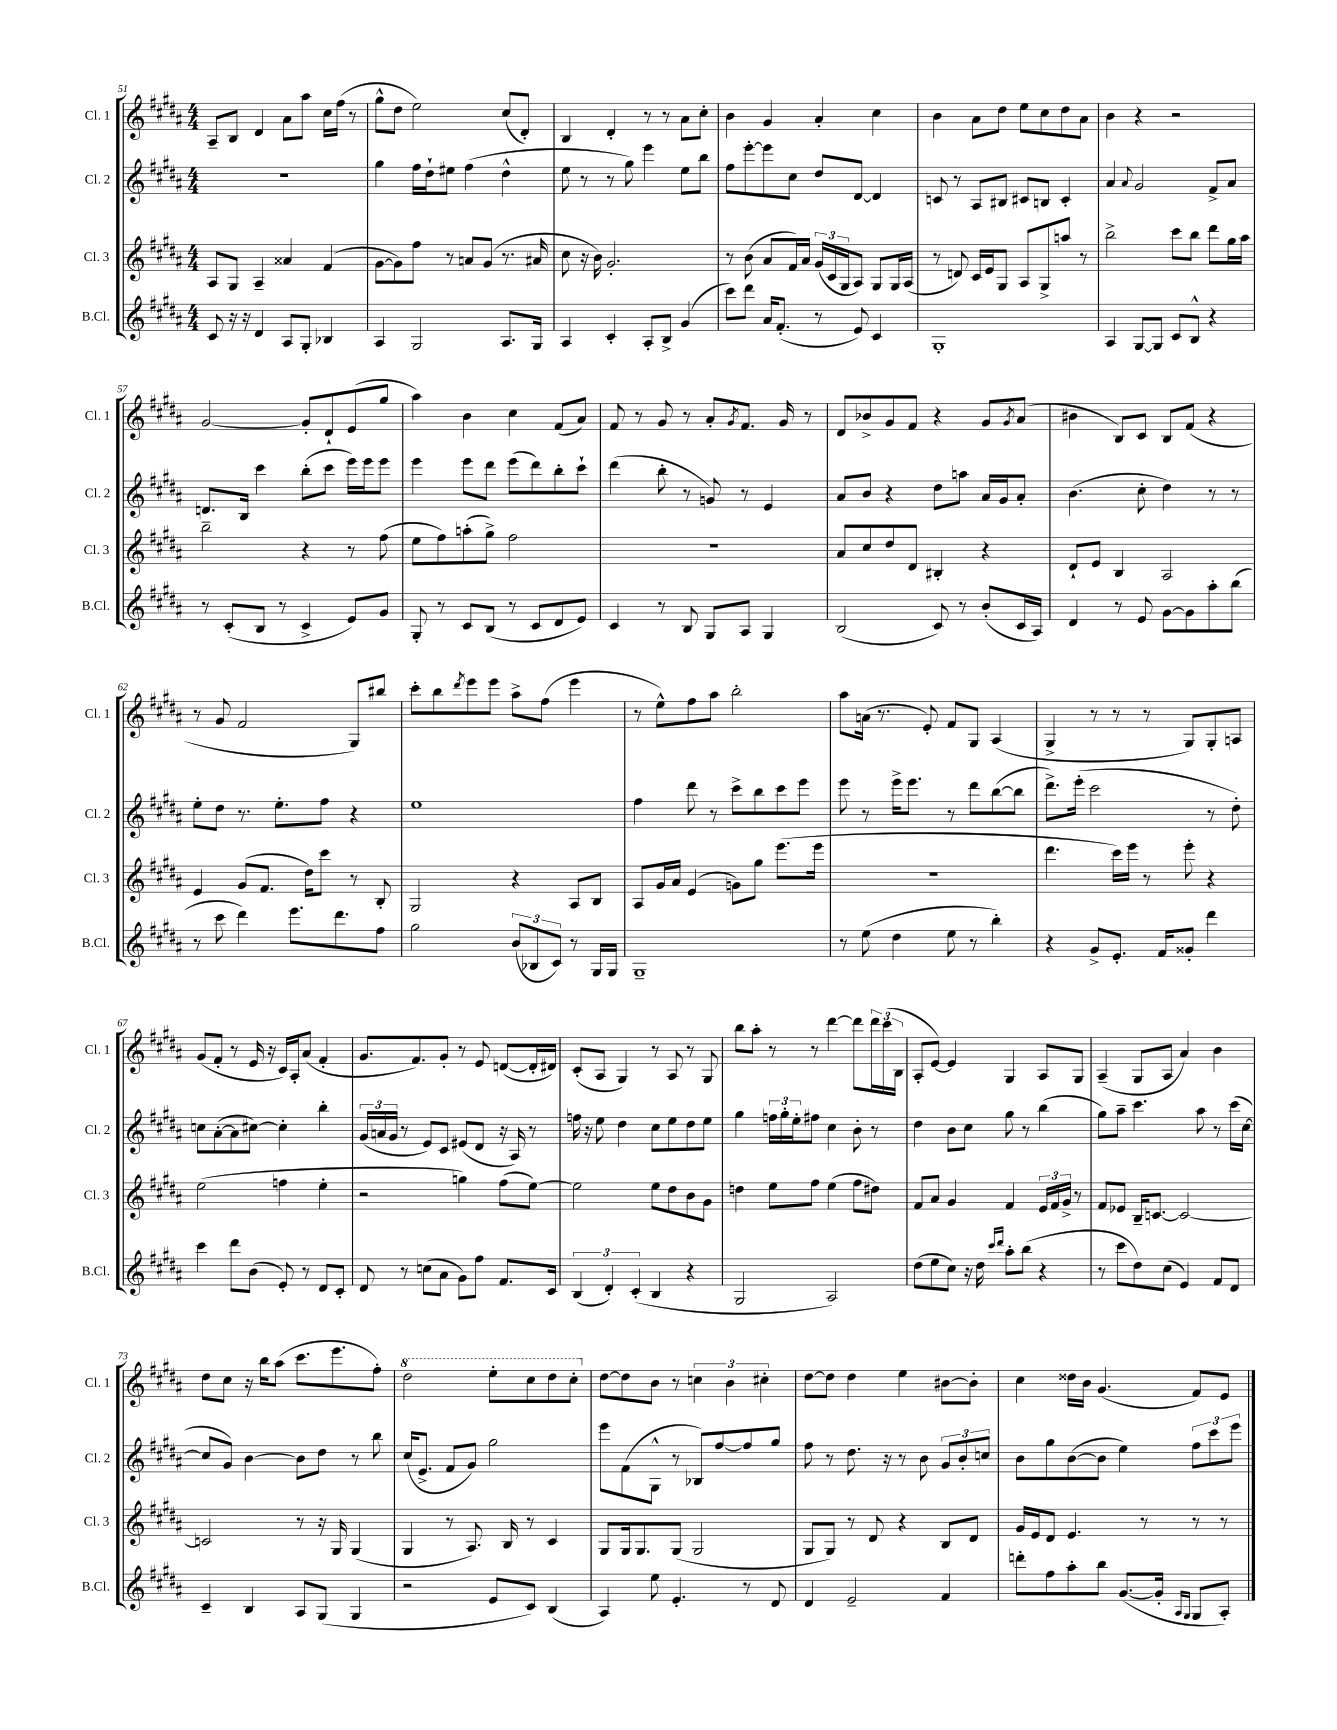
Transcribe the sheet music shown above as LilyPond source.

<<
\new StaffGroup <<
\new Staff = "s0" \with { instrumentName = "Cl. 1" shortInstrumentName = "Cl. 1" } {
    \clef treble \key b \major \numericTimeSignature \time 4/4
    ais8-- b8 dis'4 ais'8 ais''8 cis''16 fis''16( r8 |
    gis''8-^ dis''8 e''2) cis''8( dis'8-.) |
    b4 dis'4-. r8 r8 ais'8 cis''8-. |
    b'4 gis'4 ais'4-. cis''4 |
    b'4 ais'8 dis''8 e''8 cis''8 dis''8 ais'8 |
    b'4 r4 r2 |
    gis'2~ gis'8-. dis'8-! e'8( gis''8 |
    ais''4) b'4 cis''4 fis'8( ais'8) |
    fis'8 r8 gis'8 r8 ais'8-. \acciaccatura { gis'8 } fis'8. gis'16 r8 |
    dis'8 bes'8-> gis'8 fis'8 r4 gis'8 \acciaccatura { gis'8 } ais'8( |
    bis'4 b8) cis'8 b8 fis'8( r4 |
    r8 gis'8 fis'2 gis8) bis''8 |
    cis'''8-. b''8 \acciaccatura { dis'''8 } e'''8 e'''8 ais''8-> fis''8( e'''4 |
    r8 e''8-^) fis''8 ais''8 b''2-. |
    ais''8 a'16( r8. e'8-.) fis'8 gis8 ais4( |
    gis4-> r8 r8 r8 gis8) gis8-. a8 |
    gis'8( fis'8-. r8 e'16 r16 cis'16) ais16-. ais'8( fis'4-. |
    gis'8. fis'8.) gis'8-. r8 e'8 d'8~( d'16-. dis'16) |
    cis'8-.( ais8 gis4) r8 ais8 r8 gis8 |
    b''8 ais''8-. r8 r8 dis'''4~ dis'''8 \tuplet 3/2 { dis'''16 cis'''16( b16 } |
    ais8-. e'8~) e'4 gis4 ais8 gis8 |
    ais4--( gis8 ais8 ais'4) b'4 |
    dis''8 cis''8 r16 b''16 ais''8( cis'''8. e'''8. fis''8-.) |
    \ottava #1 dis'''2 e'''8-. cis'''8 dis'''8 cis'''8-. \ottava #0 |
    dis''8~ dis''8 b'8 r8 \tuplet 3/2 { c''4 b'4 cis''4-. } |
    dis''8~ dis''8 dis''4 e''4 bis'8~ bis'8-. |
    cis''4 disis''16 b'16 gis'4.( fis'8) e'8 \bar "|." |
}
\new Staff = "s1" \with { instrumentName = "Cl. 2" shortInstrumentName = "Cl. 2" } {
    \clef treble \key b \major \numericTimeSignature \time 4/4
    R1 |
    gis''4 fis''16 dis''16-! eis''8 fis''4( dis''4-^ |
    e''8 r8 r8 gis''8) e'''4 e''8 b''8 |
    fis''8 e'''8~-. e'''8 cis''8 dis''8 dis'8~ dis'4 |
    c'8 r8 ais8 bis8 cis'8 b8 cis'4-. |
    ais'4 \appoggiatura { ais'8 } gis'2 fis'8-> ais'8 |
    d'8. b16 cis'''4 b''8-.( cis'''8 e'''16) e'''16 e'''8 |
    e'''4 e'''8 dis'''8 e'''8( dis'''8) b''8-. cis'''8-! |
    dis'''4( b''8-. r8 g'8) r8 e'4 |
    ais'8 b'8 r4 dis''8 a''8 ais'16 gis'16 ais'8-. |
    b'4.( cis''8-. dis''4) r8 r8 |
    e''8-. dis''8 r8. e''8.-. fis''8 r4 |
    e''1 |
    fis''4 dis'''8 r8 cis'''8-> b''8 cis'''8 e'''8 |
    e'''8 r8 e'''16-> e'''8. r8 dis'''8 b''8~( b''8 |
    dis'''8.->) e'''16-.( cis'''2 r8 dis''8-.) |
    c''8 ais'8~-.( ais'8 cis''8~) cis''4-. b''4-. |
    \tuplet 3/2 { gis'16( a'16 gis'16 } r8 e'8) cis'8 eis'8( dis'8 r16 ais16) r8 |
    f''16 r16 e''8 dis''4 cis''8 e''8 dis''8 e''8 |
    gis''4 \tuplet 3/2 { f''16 gis''16-. e''16-. } fis''8 cis''4 b'8-. r8 |
    dis''4 b'8 cis''8 gis''8 r8 b''4( |
    gis''8) ais''8-- cis'''4. ais''8 r8 cis'''16( cis''16~ |
    cis''8 gis'8) b'4~ b'8 dis''8 r8 b''8 |
    cis''16( e'8.-> fis'8 gis'8) gis''2 |
    e'''8 fis'8( gis8-^ r8 bes8) fis''8~ fis''8 gis''8 |
    fis''8 r8 dis''8. r16 r8 b'8 \tuplet 3/2 { gis'8 b'8-. c''8 } |
    b'8 gis''8 b'8~( b'8 e''4) \tuplet 3/2 { fis''8 cis'''8 e'''8 } \bar "|." |
}
\new Staff = "s2" \with { instrumentName = "Cl. 3" shortInstrumentName = "Cl. 3" } {
    \clef treble \key b \major \numericTimeSignature \time 4/4
    ais8 gis8 ais4-- aisis'4 fis'4( |
    gis'8~ gis'8) fis''8 r8 a'8 gis'8( r8. ais'16 |
    cis''8 r16 b'16) gis'2.-. |
    r8 b'8( ais'8 fis'16) ais'16 \tuplet 3/2 { gis'16( cis'16 gis16 } ais8) gis8 gis16 ais16( |
    r8 d'8) cis'16 e'16 gis8 ais8 gis8-> a''8 r8 |
    b''2-> cis'''8 b''8 dis'''8 gis''16 ais''16 |
    b''2-- r4 r8 fis''8( |
    e''8 fis''8) a''8-.( gis''8->) fis''2 |
    R1 |
    ais'8 cis''8 dis''8 dis'8 bis4-. r4 |
    dis'8-! e'8 b4 ais2 |
    e'4 gis'8( fis'8. dis''16) cis'''8 r8 b8-. |
    gis2 r4 ais8 b8 |
    ais8 gis'16 ais'16 e'4( g'8) gis''8 e'''8.( e'''16 |
    R1 |
    dis'''4. cis'''16) e'''16 r8 e'''8-. r4 |
    e''2( f''4 e''4-. |
    r2 g''4) fis''8( e''8~) |
    e''2 e''8 dis''8 b'8 gis'8 |
    d''4 e''8 fis''8 e''4( fis''8 dis''8) |
    fis'8 ais'8 gis'4 fis'4 \tuplet 3/2 { e'16 fis'16 gis'16-> } r8 |
    fis'8 ees'8 b16-- c'8.~ c'2~ |
    c'2 r8 r16 gis16 gis4( |
    gis4 r8 ais8.) b16 r8 cis'4 |
    gis8 gis16 gis8. gis8( gis2 |
    gis8 gis8) r8 dis'8 r4 b8 dis'8 |
    gis'16 e'16 dis'8 e'4. r8 r8 r8 \bar "|." |
}
\new Staff = "s3" \with { instrumentName = "B.Cl." shortInstrumentName = "B.Cl." } {
    \clef treble \key b \major \numericTimeSignature \time 4/4
    cis'8 r16 r16 dis'4 ais8 gis8-. bes4 |
    ais4 gis2 ais8. gis16 |
    ais4 cis'4-. ais8-. b8-> gis'4( |
    cis'''8) dis'''8 ais'16 fis'8.-.( r8 e'8) cis'4 |
    gis1-. |
    ais4 gis8~ gis8 cis'8 b8-^ r4 |
    r8 cis'8-.( b8 r8 cis'4-> e'8) gis'8 |
    gis8-. r8 cis'8 b8( r8 cis'8 dis'8 e'8) |
    cis'4 r8 b8 gis8 ais8 gis4 |
    b2( cis'8) r8 b'8-.( cis'16 ais16) |
    dis'4 r8 e'8 gis'8~ gis'8 ais''8-. b''8( |
    r8 cis'''8 dis'''4) e'''8. dis'''8. fis''8 |
    gis''2 \tuplet 3/2 { b'8( bes8 cis'8) } r8 gis16 gis16 |
    gis1-- |
    r8 e''8( dis''4 e''8 r8 b''4-.) |
    r4 gis'8-> e'8.-. fis'16 gisis'8-. dis'''4 |
    cis'''4 dis'''8 b'8( e'8-.) r8 dis'8 cis'8-. |
    dis'8 r8 c''8( ais'8 gis'8) fis''8 fis'8. cis'16 |
    \tuplet 3/2 { b4( dis'4-.) cis'4-.( } b4 r4 |
    gis2 ais2) |
    dis''8( e''8 cis''8) r16 dis''16 \grace { cis'''16 dis'''16 } ais''8-. b''8( r4 |
    r8 cis'''8 dis''8) cis''8( e'4) fis'8 dis'8 |
    cis'4-- b4 ais8 gis8( gis4 |
    r2 e'8 cis'8) b4( |
    ais4) e''8 e'4.-. r8 dis'8 |
    dis'4 e'2-- fis'4 |
    d'''8-. fis''8 ais''8-. b''8 gis'8.~( gis'16-. \grace { ais16 gis16 } gis8 ais8-.) \bar "|." |
}
>>
>>
\layout { \context { \Score currentBarNumber = #51 } }
